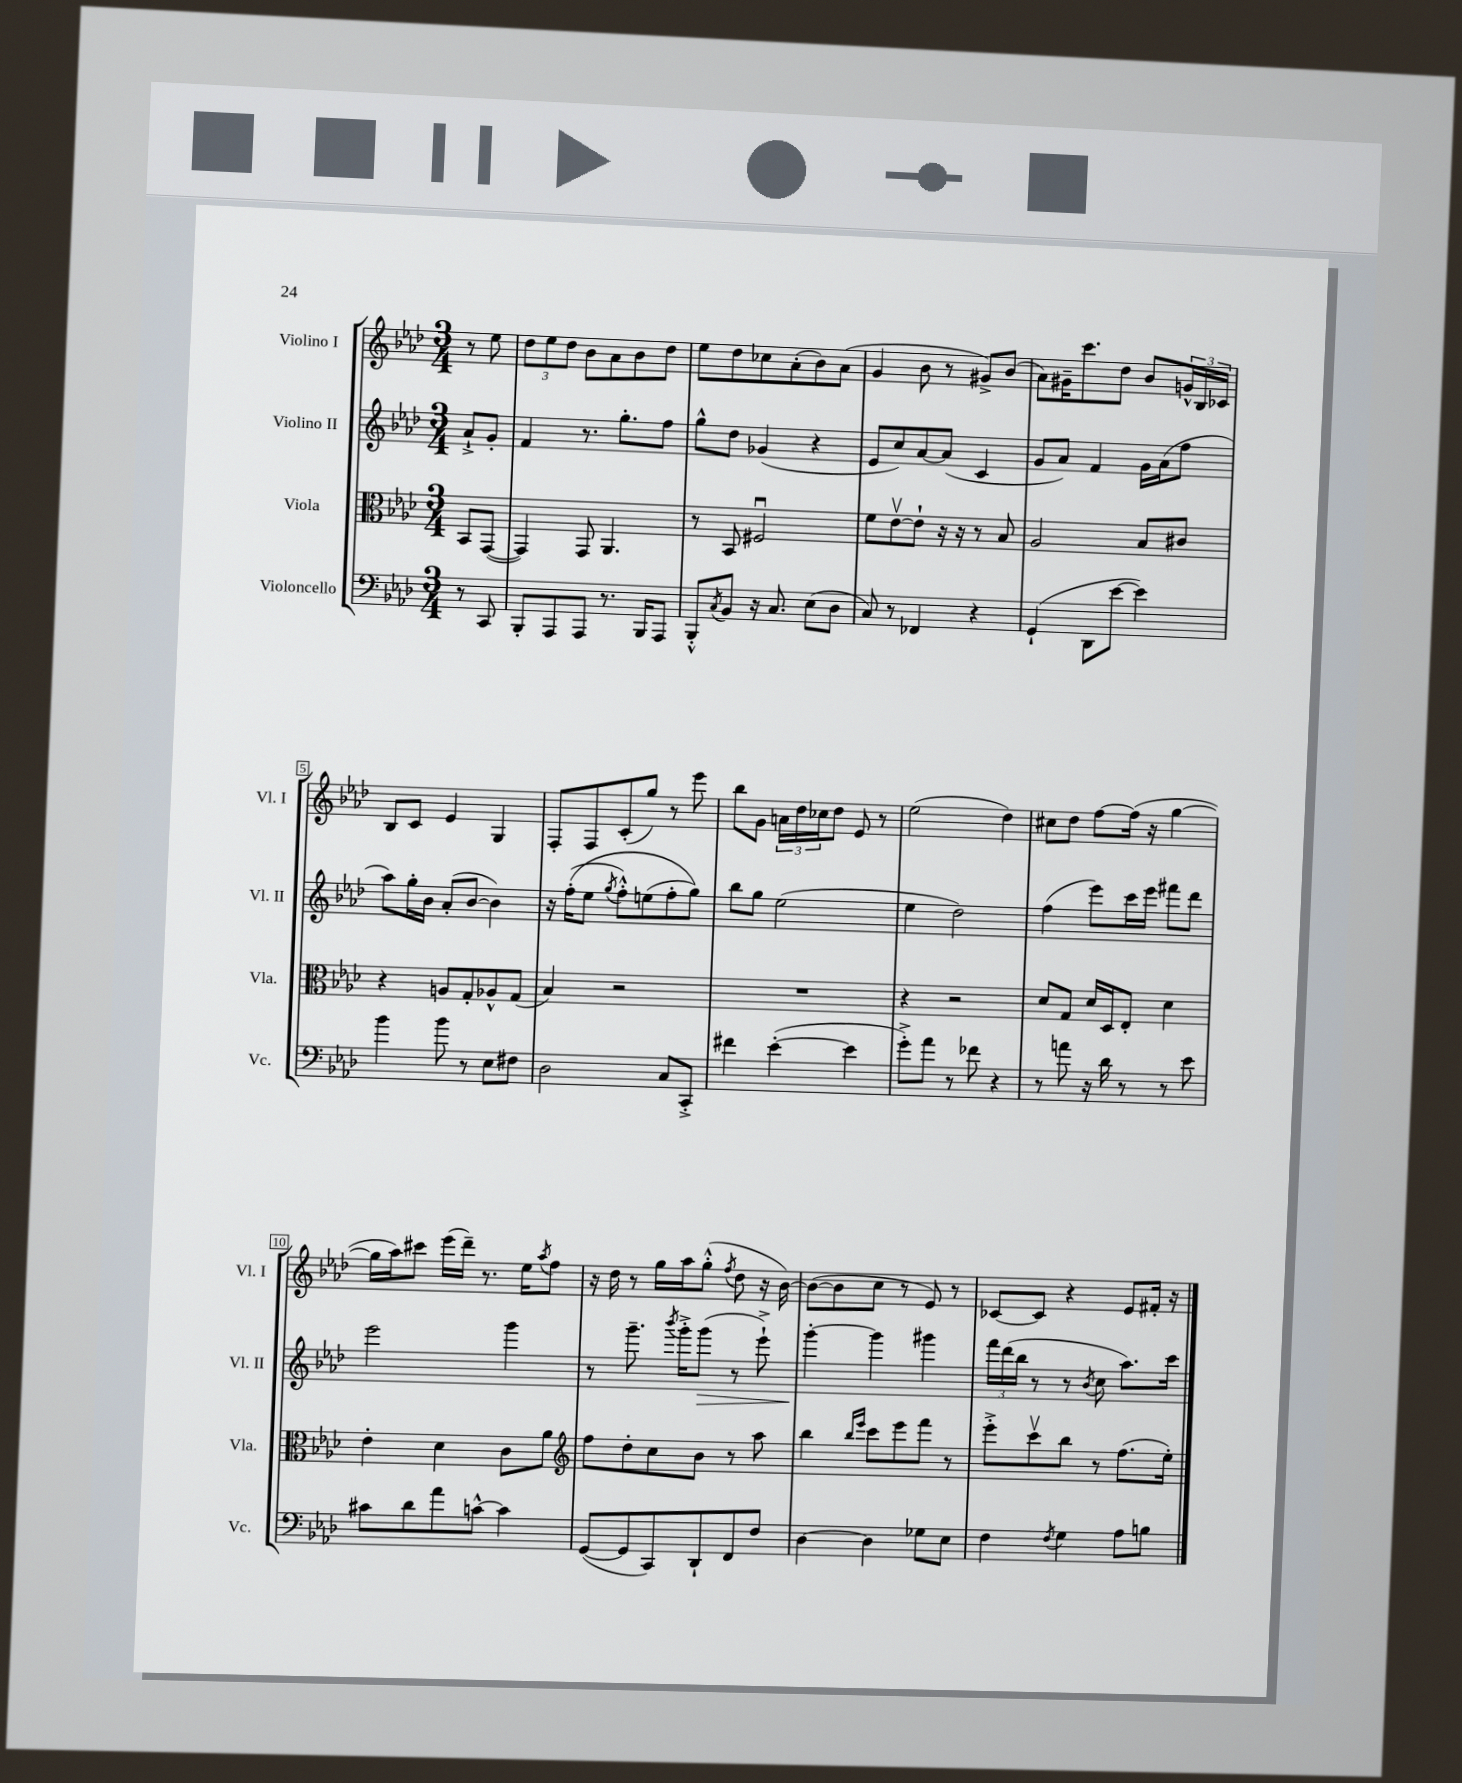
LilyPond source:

<<
\new StaffGroup <<
\new Staff = "s0" \with { instrumentName = "Violino I" shortInstrumentName = "Vl. I" } {
    \clef treble \key aes \major \numericTimeSignature \time 3/4 \partial 4
    r8 ees''8 |
    \tuplet 3/2 { des''8 ees''8 des''8 } bes'8 aes'8 bes'8 des''8 |
    ees''8 des''8 ces''8 aes'8-.( bes'8) aes'8( |
    g'4 bes'8 r8 gis'8->) bes'8( |
    aes'8) gis'16-- c'''8. des''8 bes'8 \tuplet 3/2 { g'16-^ bes16 ces'16 } |
    bes8 c'8 ees'4 g4 |
    f8-. f8 c'8-.( g''8) r8 ees'''8 |
    bes''8 g'8 \tuplet 3/2 { a'16 des''16 ces''16 } des''8 ees'8 r8 |
    ees''2( des''4) |
    cis''8 des''8 f''8~ f''16( r16 g''4~ |
    g''16 aes''16) cis'''8 ees'''16( des'''16--) r8. ees''16 \acciaccatura { aes''8 } f''8 |
    r16 des''16 r8 g''16 aes''16 g''8-.-^( \acciaccatura { f''8 } des''8 r16 bes'16~) |
    bes'8~( bes'8 c''8 r8 ees'8) r8 |
    ces'8~ ces'8 r4 ees'8 fis'16-. r16 \bar "|." |
}
\new Staff = "s1" \with { instrumentName = "Violino II" shortInstrumentName = "Vl. II" } {
    \clef treble \key aes \major \numericTimeSignature \time 3/4 \partial 4
    aes'8-!-> g'8-. |
    f'4 r8. g''8.-. f''8 |
    g''8-^ des''8 ges'4( r4 |
    ees'8 c''8) aes'8~ aes'8( c'4 |
    g'8 aes'8) f'4 g'16 aes'16( f''8 |
    aes''8) g''16-. bes'16 aes'8-.( bes'8~ bes'4) |
    r16 f''16-.(\( ees''8 \acciaccatura { g''8 } f''8-.-^) e''8( f''8-. g''8)\) |
    bes''8 g''8 ees''2( |
    ees''4 des''2) |
    f''4( ees'''8) c'''16 ees'''16 fis'''8 des'''8 |
    ees'''2 g'''4 |
    r8 g'''8.-- \acciaccatura { bes'''8 } g'''16-.-> g'''8\>( r8 ees'''8-!->) |
    g'''4~-.\! g'''4 gis'''4 |
    \tuplet 3/2 { f'''16 des'''16( bes''16 } r8 r8 \acciaccatura { bes'8 } c''8 aes''8.) c'''16 \bar "|." |
}
\new Staff = "s2" \with { instrumentName = "Viola" shortInstrumentName = "Vla." } {
    \clef alto \key aes \major \numericTimeSignature \time 3/4 \partial 4
    bes,8 g,8~( |
    g,4) g,8 aes,4. |
    r8 bes,8 fis2\downbow |
    f'8 ees'8~\upbow ees'8-! r16 r16 r8 bes8 |
    aes2 bes8 cis'8 |
    r4 a8 g8-. aes8-^ g8( |
    bes4) r2 |
    R2. |
    r4 r2 |
    des'8 g8 des'16 des16 ees8-. des'4 |
    ees'4-. des'4 c'8 aes'8 |
    \clef treble f''8 des''8-. c''8 bes'8 r8 aes''8 |
    bes''4 \grace { bes''16 ees'''16 } c'''8 ees'''8 f'''8 r8 |
    ees'''8-.-> c'''8\upbow bes''8 r8 f''8.( ees''16-.) \bar "|." |
}
\new Staff = "s3" \with { instrumentName = "Violoncello" shortInstrumentName = "Vc." } {
    \clef bass \key aes \major \numericTimeSignature \time 3/4 \partial 4
    r8 c,8 |
    bes,,8-. aes,,8 aes,,8 r8. bes,,16 aes,,8 |
    bes,,8-.-^ \acciaccatura { c8 } bes,8 r16 c8. ees8( des8 |
    c8) r8 fes,4 r4 |
    g,4-!( des,8 ees'8~ ees'4) |
    bes'4 bes'8 r8 ees8 fis8 |
    des2 c8 c,8-.-> |
    fis'4 ees'4~-.( ees'4 |
    g'8-.->) aes'8 r8 fes'8 r4 |
    r8 a'8 r16 des'16 r8 r8 ees'8 |
    cis'8 des'8 aes'8 c'8~-^ c'4 |
    g,8~( g,8 c,8) des,8-! f,8 f8 |
    des4~ des4 ges8 ees8 |
    f4 \acciaccatura { f8 } g4 aes8 b8 \bar "|." |
}
>>
>>
\layout { \context { \Score \override BarNumber.stencil = #(make-stencil-boxer 0.1 0.3 ly:text-interface::print) } }
